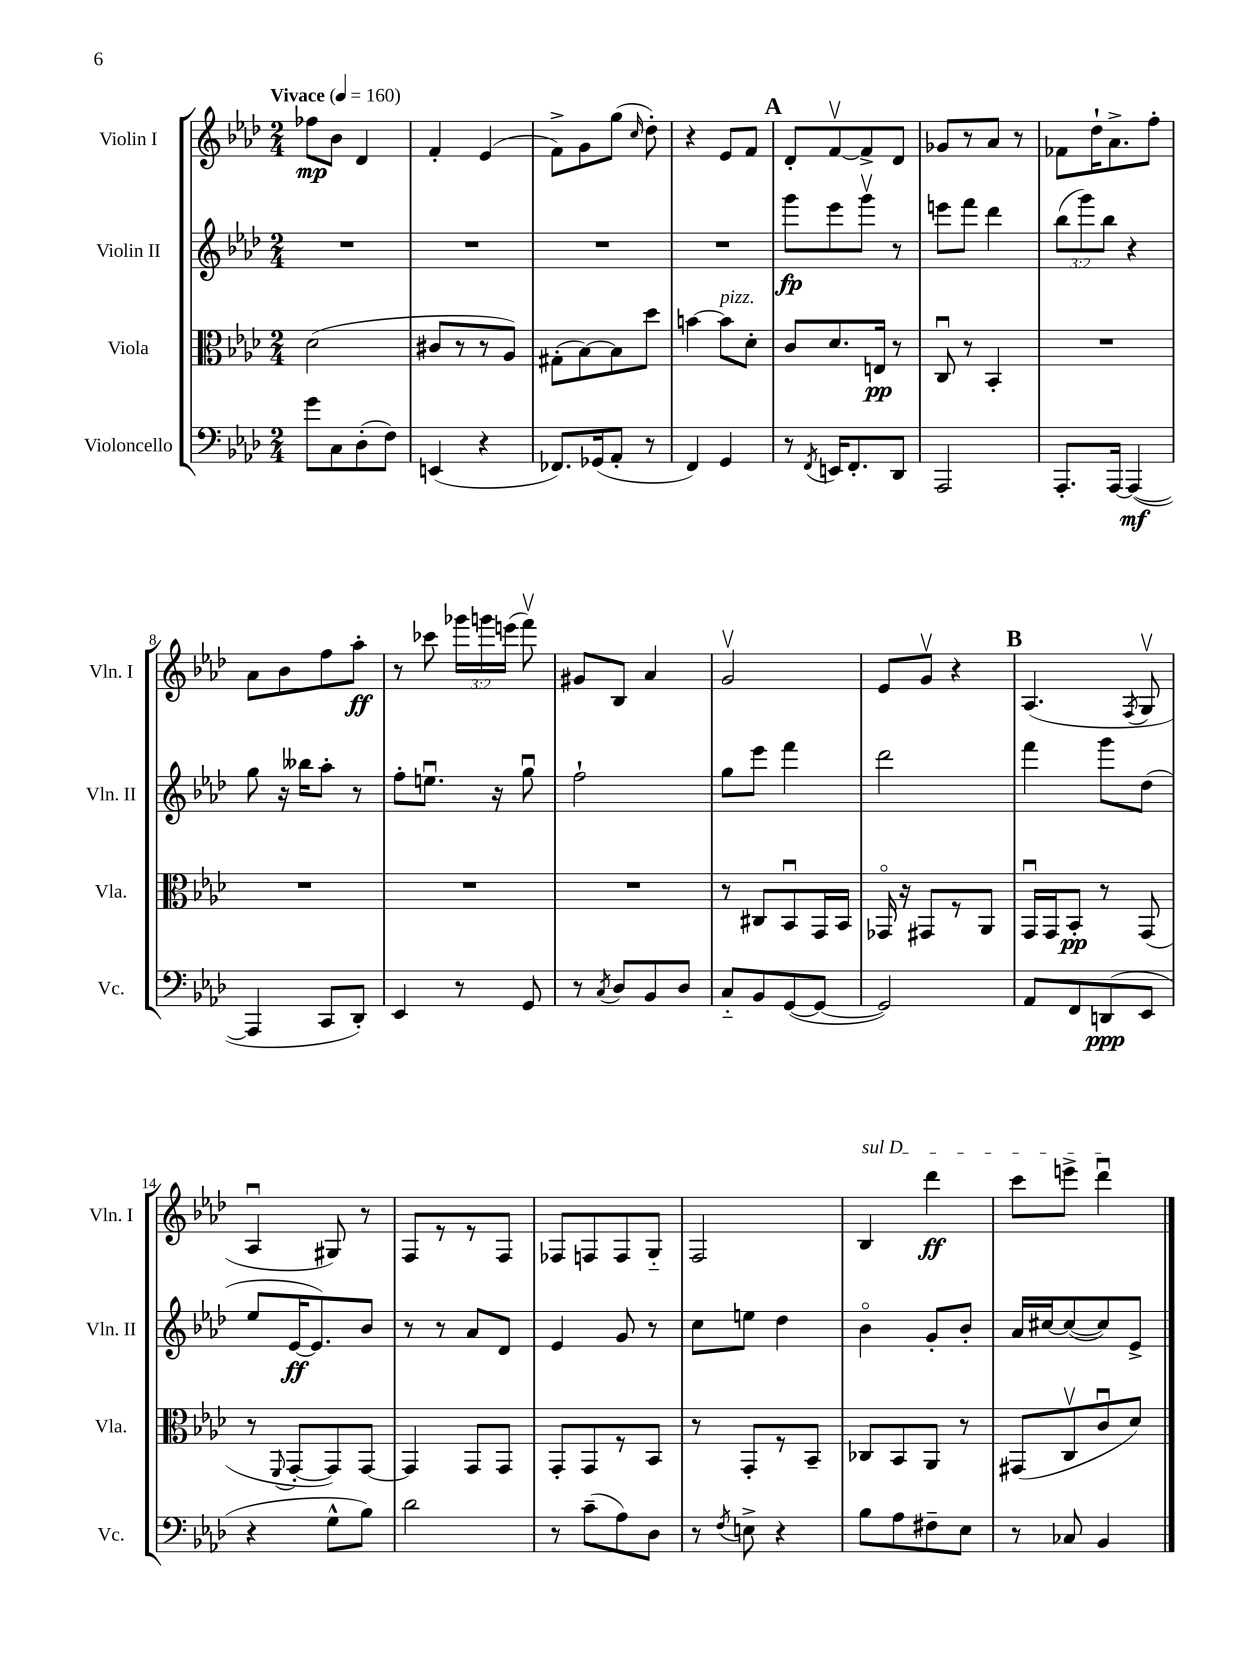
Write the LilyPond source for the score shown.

<<
\new StaffGroup <<
\new Staff = "s0" \with { instrumentName = "Violin I" shortInstrumentName = "Vln. I" } {
    \clef treble \key aes \major \numericTimeSignature \time 2/4 \override Staff.TupletNumber.text = #tuplet-number::calc-fraction-text \tempo "Vivace" 4 = 160
    \autoBeamOff fes''8[\mp bes'8] des'4 |
    f'4-. ees'4( |
    f'8[->) g'8 g''8]( \grace { c''16 } des''8-.) |
    r4 ees'8[ f'8] |
    \mark \markup { \bold "A" } des'8[-. f'8~\upbow f'8-> des'8] |
    ges'8[ r8 aes'8] r8 |
    fes'8[ des''16-! aes'8.-> f''8]-. |
    aes'8[ bes'8 f''8 aes''8]-.\ff |
    r8 ces'''8 \tuplet 3/2 { ges'''16[ g'''16 e'''16]( } f'''8\upbow) |
    gis'8[ bes8] aes'4 |
    g'2\upbow |
    ees'8[ g'8]\upbow r4 |
    \mark \markup { \bold "B" } aes4.( \acciaccatura { f8 } g8\upbow |
    aes4\downbow gis8) r8 |
    f8[ r8 r8 f8] |
    fes8[ f8 f8 g8]-_ |
    f2 |
    \once \override TextSpanner.bound-details.left.text = \markup { \italic "sul D" } bes4\startTextSpan des'''4\ff |
    c'''8[ e'''8]-> des'''4\downbow\stopTextSpan \bar "|." |
}
\new Staff = "s1" \with { instrumentName = "Violin II" shortInstrumentName = "Vln. II" } {
    \clef treble \key aes \major \numericTimeSignature \time 2/4 \override Staff.TupletNumber.text = #tuplet-number::calc-fraction-text
    \autoBeamOff R2 |
    R2 |
    R2 |
    R2 |
    \mark \markup { \bold "A" } g'''8[\fp ees'''8 g'''8]\upbow r8 |
    e'''8[ f'''8] des'''4 |
    \tuplet 3/2 { bes''8[( g'''8) bes''8] } r4 |
    g''8 r16 beses''16[ aes''8]-. r8 |
    f''8[-. e''8.]\downbow r16 g''8\downbow |
    f''2-! |
    g''8[ ees'''8] f'''4 |
    des'''2 |
    \mark \markup { \bold "B" } f'''4 g'''8[ des''8]( |
    ees''8[ ees'16~\ff ees'8.) bes'8] |
    r8 r8 aes'8[ des'8] |
    ees'4 g'8 r8 |
    c''8[ e''8] des''4 |
    bes'4\flageolet g'8[-. bes'8]-. |
    aes'16[ cis''16~ cis''8~( cis''8) ees'8]-> \bar "|." |
}
\new Staff = "s2" \with { instrumentName = "Viola" shortInstrumentName = "Vla." } {
    \clef alto \key aes \major \numericTimeSignature \time 2/4
    \autoBeamOff des'2( |
    cis'8[ r8 r8 aes8]) |
    gis8[-.( bes8~) bes8 des''8] |
    b'4~ b'8[^\markup { \italic "pizz." } des'8]-. |
    \mark \markup { \bold "A" } c'8[ des'8. e16]\pp r8 |
    c8\downbow r8 bes,4-. |
    R2 |
    R2 |
    R2 |
    R2 |
    r8 cis8[ bes,8\downbow g,16 bes,16] |
    ges,16\flageolet r16 gis,8[ r8 aes,8] |
    \mark \markup { \bold "B" } g,16[\downbow g,16 bes,8]-.\pp r8 g,8( |
    r8 \appoggiatura { f,8 } g,8[~-. g,8) g,8]~ |
    g,4 g,8[ g,8] |
    g,8[-. g,8 r8 bes,8] |
    r8 g,8[-. r8 bes,8]-- |
    ces8[ bes,8 aes,8] r8 |
    gis,8[( c8\upbow c'8\downbow des'8]) \bar "|." |
}
\new Staff = "s3" \with { instrumentName = "Violoncello" shortInstrumentName = "Vc." } {
    \clef bass \key aes \major \numericTimeSignature \time 2/4
    \autoBeamOff g'8[ c8 des8-.( f8]) |
    e,4( r4 |
    fes,8.[) ges,16( aes,8]-. r8 |
    f,4) g,4 |
    \mark \markup { \bold "A" } r8 \acciaccatura { f,8 } e,16[ f,8.-. des,8] |
    aes,,2 |
    aes,,8.[-. aes,,16]~ aes,,4~\mf( |
    aes,,4 c,8[ des,8]-.) |
    ees,4 r8 g,8 |
    r8 \acciaccatura { c8 } des8[ bes,8 des8] |
    c8[-_ bes,8 g,8~( g,8]~ |
    g,2) |
    \mark \markup { \bold "B" } aes,8[ f,8 d,8\ppp( ees,8] |
    r4 g8[-^ bes8]) |
    des'2 |
    r8 c'8[--( aes8) des8] |
    r8 \acciaccatura { f8 } e8-> r4 |
    bes8[ aes8 fis8-- ees8] |
    r8 ces8 bes,4 \bar "|." |
}
>>
>>
